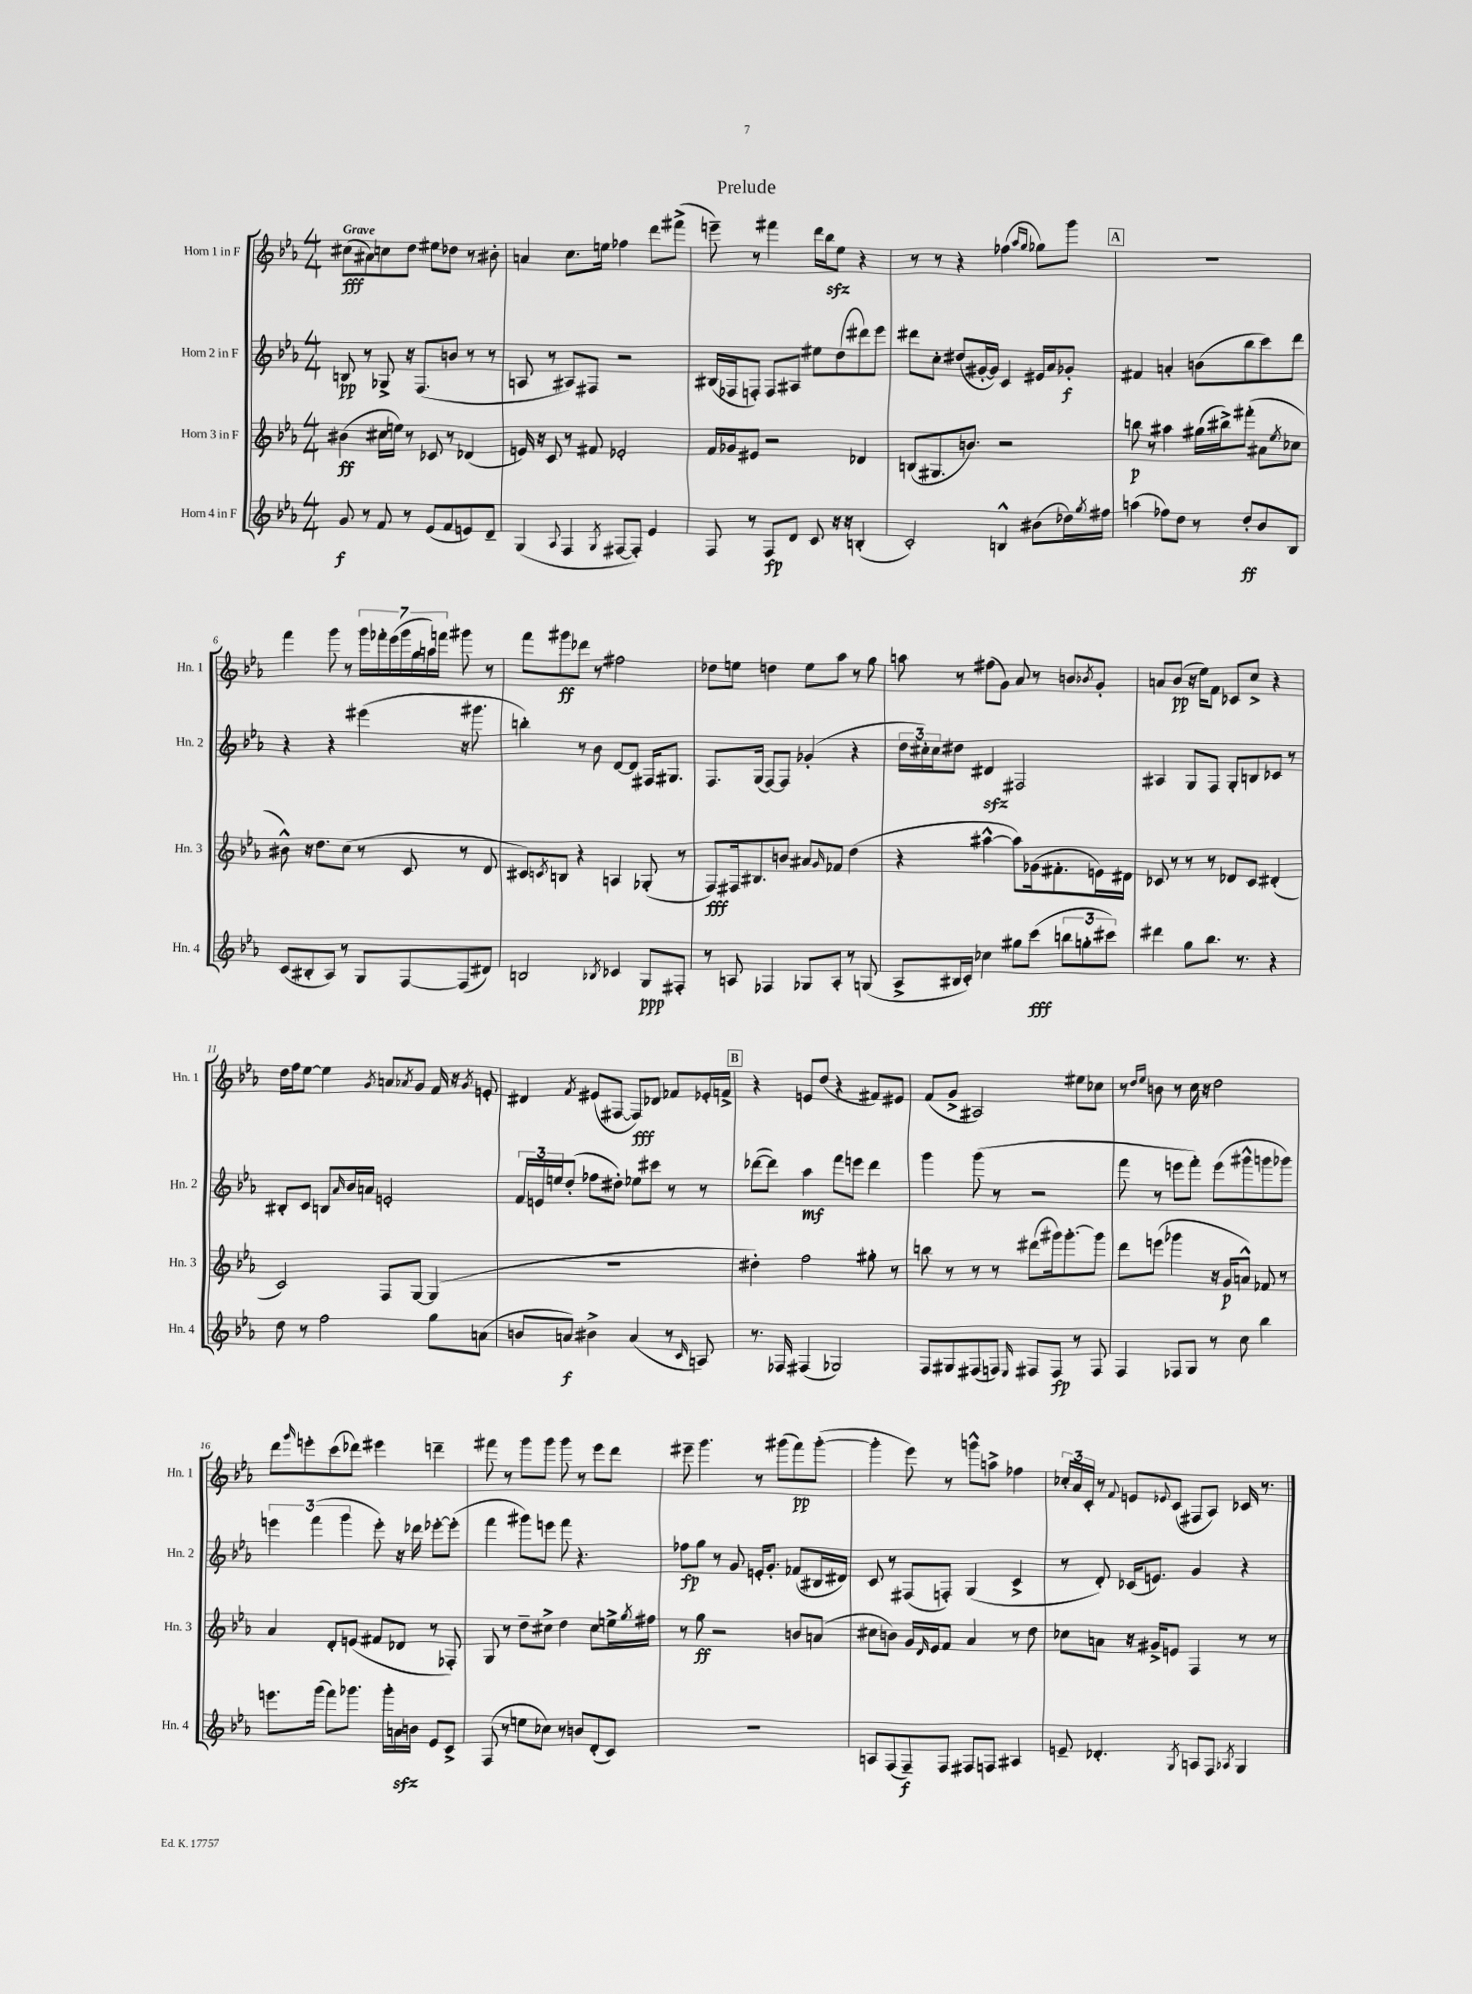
\header { title = "Prelude" }
<<
\new StaffGroup <<
\new Staff = "s0" \with { instrumentName = "Horn 1 in F" shortInstrumentName = "Hn. 1" } {
    \clef treble \key ees \major \numericTimeSignature \time 4/4 \tempo "Grave"
    cis''8\fff( ais'8) c''8 d''8 eis''8 des''8 r8 bis'8-. |
    a'4 c''8. e''16 fes''4 d'''8 fis'''8->( |
    e'''8--) r8 fis'''4 d'''16 bes''16\sfz ees''8 r4 |
    r8 r8 r4 fes''4( \grace { aes''16 g''16 } ges''8) g'''8 |
    \mark \markup { \box "A" } R1 |
    f'''4 g'''8 r8 \tuplet 7/4 { g'''16 fes'''16-. ees'''16( g'''16 g''16 a''16) f'''16 } gis'''8 r8 |
    f'''8 gis'''8\ff des'''8 r8 fis''2 |
    des''8 e''8 d''4 e''8 aes''8 r8 g''8 |
    a''8 r8 fis''8( g'8) aes'8 r8 b'8 \acciaccatura { bes'8 } g'8-. |
    a'8 bes'8\pp( r16 ees''16) f'8 ces'8 c''8-> r4 |
    d''16 f''16 ees''8~ ees''4 \acciaccatura { g'8 } a'8 \acciaccatura { aes'8 } g'8 f'16 r16 \acciaccatura { g'8 } e'8-. |
    dis'4 \acciaccatura { f'8 } eis'8( fis8~ fis8\fff) des'8 fes'8 ees'16-. f'16-> |
    \mark \markup { \box "B" } r4 e'8 d''8( r4 fis'8) eis'8 |
    f'8( g'8-> ais2) eis''8 ces''8 |
    r8 \grace { d''16 ees''16 } b'8 r8 c''16 r16 d''2 |
    d'''8 \grace { g'''16 } e'''8-. c'''8( des'''8) eis'''4 d'''4-- |
    fis'''8 r8 g'''8 g'''8 g'''8 r8 ees'''8 d'''8 |
    eis'''8-- g'''4. r8 gis'''8( f'''8\pp) gis'''8~-.( |
    gis'''4-. ees'''8) r8 g'''8-^ a''8-> fes''4 |
    \tuplet 3/2 { ces''16-. aes'16 c'16-. } r8 \appoggiatura { f'8 } e'8 \appoggiatura { ees'8 } c'8( fis8 aes8) ces'16 r8. \bar "|." |
}
\new Staff = "s1" \with { instrumentName = "Horn 2 in F" shortInstrumentName = "Hn. 2" } {
    \clef treble \key ees \major \numericTimeSignature \time 4/4
    b8\pp r8 ges8-> r16 f8.( b'8 r8 r8 |
    a8 r8 ais8) fis8 r2 |
    bis16( fes16 f8-.) f8 ais8 eis''8 d''8( dis'''8) ees'''8 |
    dis'''8 c''8-. dis''8( gis'16~-. gis'16) c'4 eis'16 aes'16 ges'8-.\f |
    \mark \markup { \box "A" } fis'4 a'4-. b'8( bes''8 c'''8) d'''8 |
    r4 r4 eis'''4( r16 gis'''8. |
    b''4-.) r8 bes'8 d'8~ d'8 fis16 gis8. |
    f8. g16( f8~) f8 ges'4-.( r4 |
    \tuplet 3/2 { d''16 cis''16-.) cis''16 } dis''8 dis'4\sfz fis2 |
    ais4 g8 f8 g8-. b8 ces'8 r8 |
    bis8-. c'8 b8 \grace { aes'16 } bes'16 a'16 e'2-. |
    \tuplet 3/2 { f'16 e'16 e''16 } d''8-.( fes''8 dis''8-.) ees''8 cis'''8 r8 r8 |
    \mark \markup { \box "B" } des'''8~( des'''8) aes''4\mf f'''8 e'''8 des'''4 |
    g'''4 g'''8( r8 r2 |
    f'''8 r8 e'''8 f'''8-.) e'''8( gis'''8-^ g'''8 ges'''8) |
    \tuplet 3/2 { e'''4 f'''4( g'''4 } e'''8-.) r16 des'''16 ees'''8~-. ees'''8-.( |
    f'''4 gis'''8) e'''8 f'''8 r4. |
    fes''8\fp g''8 r8 g'8 e'16-. g'8.-. fes'8( bis16 dis'16) |
    c'8 r8 fis8( f8-.) g4( c'4-> |
    r8 d'8-.) ces'16( e'8.) g'4 r4 \bar "|." |
}
\new Staff = "s2" \with { instrumentName = "Horn 3 in F" shortInstrumentName = "Hn. 3" } {
    \clef treble \key ees \major \numericTimeSignature \time 4/4
    bis'4\ff( cis''16 e''16) r8 ces'8 r8 des'4( |
    e'16) r16 c'8 r8 fis'8 ees'2-. |
    f'16 ges'16 eis'8 r2 des'4 |
    b8( gis8. b'8.) r2 |
    \mark \markup { \box "A" } b''8\p r8 ais''4 gis''16( bis''16->) fis'''8-.( ais'8 \acciaccatura { ees''8 } ces''8 |
    bis'8-^) r16 d''8. c''8( r8 c'8 r8 d'8 |
    cis'8) \acciaccatura { c'8 } b8 r4 a4 ges8-.( r8 |
    f8\fff) fis16 bis8. b'8 ais'8 \grace { g'16 } fes'8 d''4( |
    r4 ais''4~-^ ais''8) ges'16( fis'8.-. e'16) dis'16 |
    ces'8 r8 r8 r8 des'8 ces'8 dis'4-.( |
    c'2) f8 g8~ g4( |
    R1 |
    \mark \markup { \box "B" } dis''4-.) f''2 gis''8-. r8 |
    b''8 r8 r8 r8 dis'''8( gis'''16) gis'''8.~-. gis'''8 |
    d'''8 e'''8( ges'''4 r16 g'16\p a'8-^) fes'8 r8 |
    aes'4 d'8-. e'8( fis'8 des'8 r8 fes8-.) |
    g8 r8 d''8-- cis''8-> d''4 cis''8 e''16-> \acciaccatura { g''8 } fis''16 |
    r8 g''8\ff r2 b'8 a'8( |
    cis''8 b'8) g'16 \grace { d'16 } ees'16 f'8 aes'4 r8 d''8 |
    ces''8 a'8 r16 gis'16-> e'8 f4 r8 r8 \bar "|." |
}
\new Staff = "s3" \with { instrumentName = "Horn 4 in F" shortInstrumentName = "Hn. 4" } {
    \clef treble \key ees \major \numericTimeSignature \time 4/4
    g'8\f r8 f'8 r8 ees'8( f'8 e'8) d'8-- |
    g4( \appoggiatura { aes8 } f4 \acciaccatura { g8 } fis8~ fis8-.) ees'4 |
    f8 r8 f8\fp d'8 c'8 r16 r16 b4-.( |
    c'2-.) b4-^ bis'8( des''16) \acciaccatura { g''8 } fis''16 |
    \mark \markup { \box "A" } a''4( fes''8) d''8 r8 d''8-.\ff bes'8 bes8 |
    c'8( bis8-. aes8) r8 g8 f8~ f8( dis'8) |
    b2 \acciaccatura { bes8 } ces'4 g8\ppp fis8-. |
    r8 a8 fes4 ges8 a8-. r8 g8( |
    aes8-> bis16 c'16-.) ces''4 gis''8 c'''8\fff( \tuplet 3/2 { b''8 g''8-. cis'''8) } |
    dis'''4 g''8 bes''8. r8. r4 |
    d''8 r8 f''2 g''8 a'8( |
    b'8 a'8\f) bis'4-> a'4( r8 \grace { c'16 } a8) |
    \mark \markup { \box "B" } r8. fes16 fis4( ges2) |
    f8 gis8 fis8( f8) \grace { ees16 } fis8 fis8\fp r8 fis8 |
    f4 fes8 g8 r8 c''8 bes''4 |
    e'''8. g'''16( f'''8) ges'''8. ges'''16-. a'16\sfz b'16 ees'8 c'8-> |
    f8( r8 e''8 ces''8) r8 b'8 d'8-.( c'8) |
    R1 |
    a8 f8( f8--\f) f8 fis8 f8 ais4 |
    e'8-- des'4.-. \acciaccatura { g8 } a8 f8 \acciaccatura { aes8 } g4 \bar "|." |
}
>>
>>
